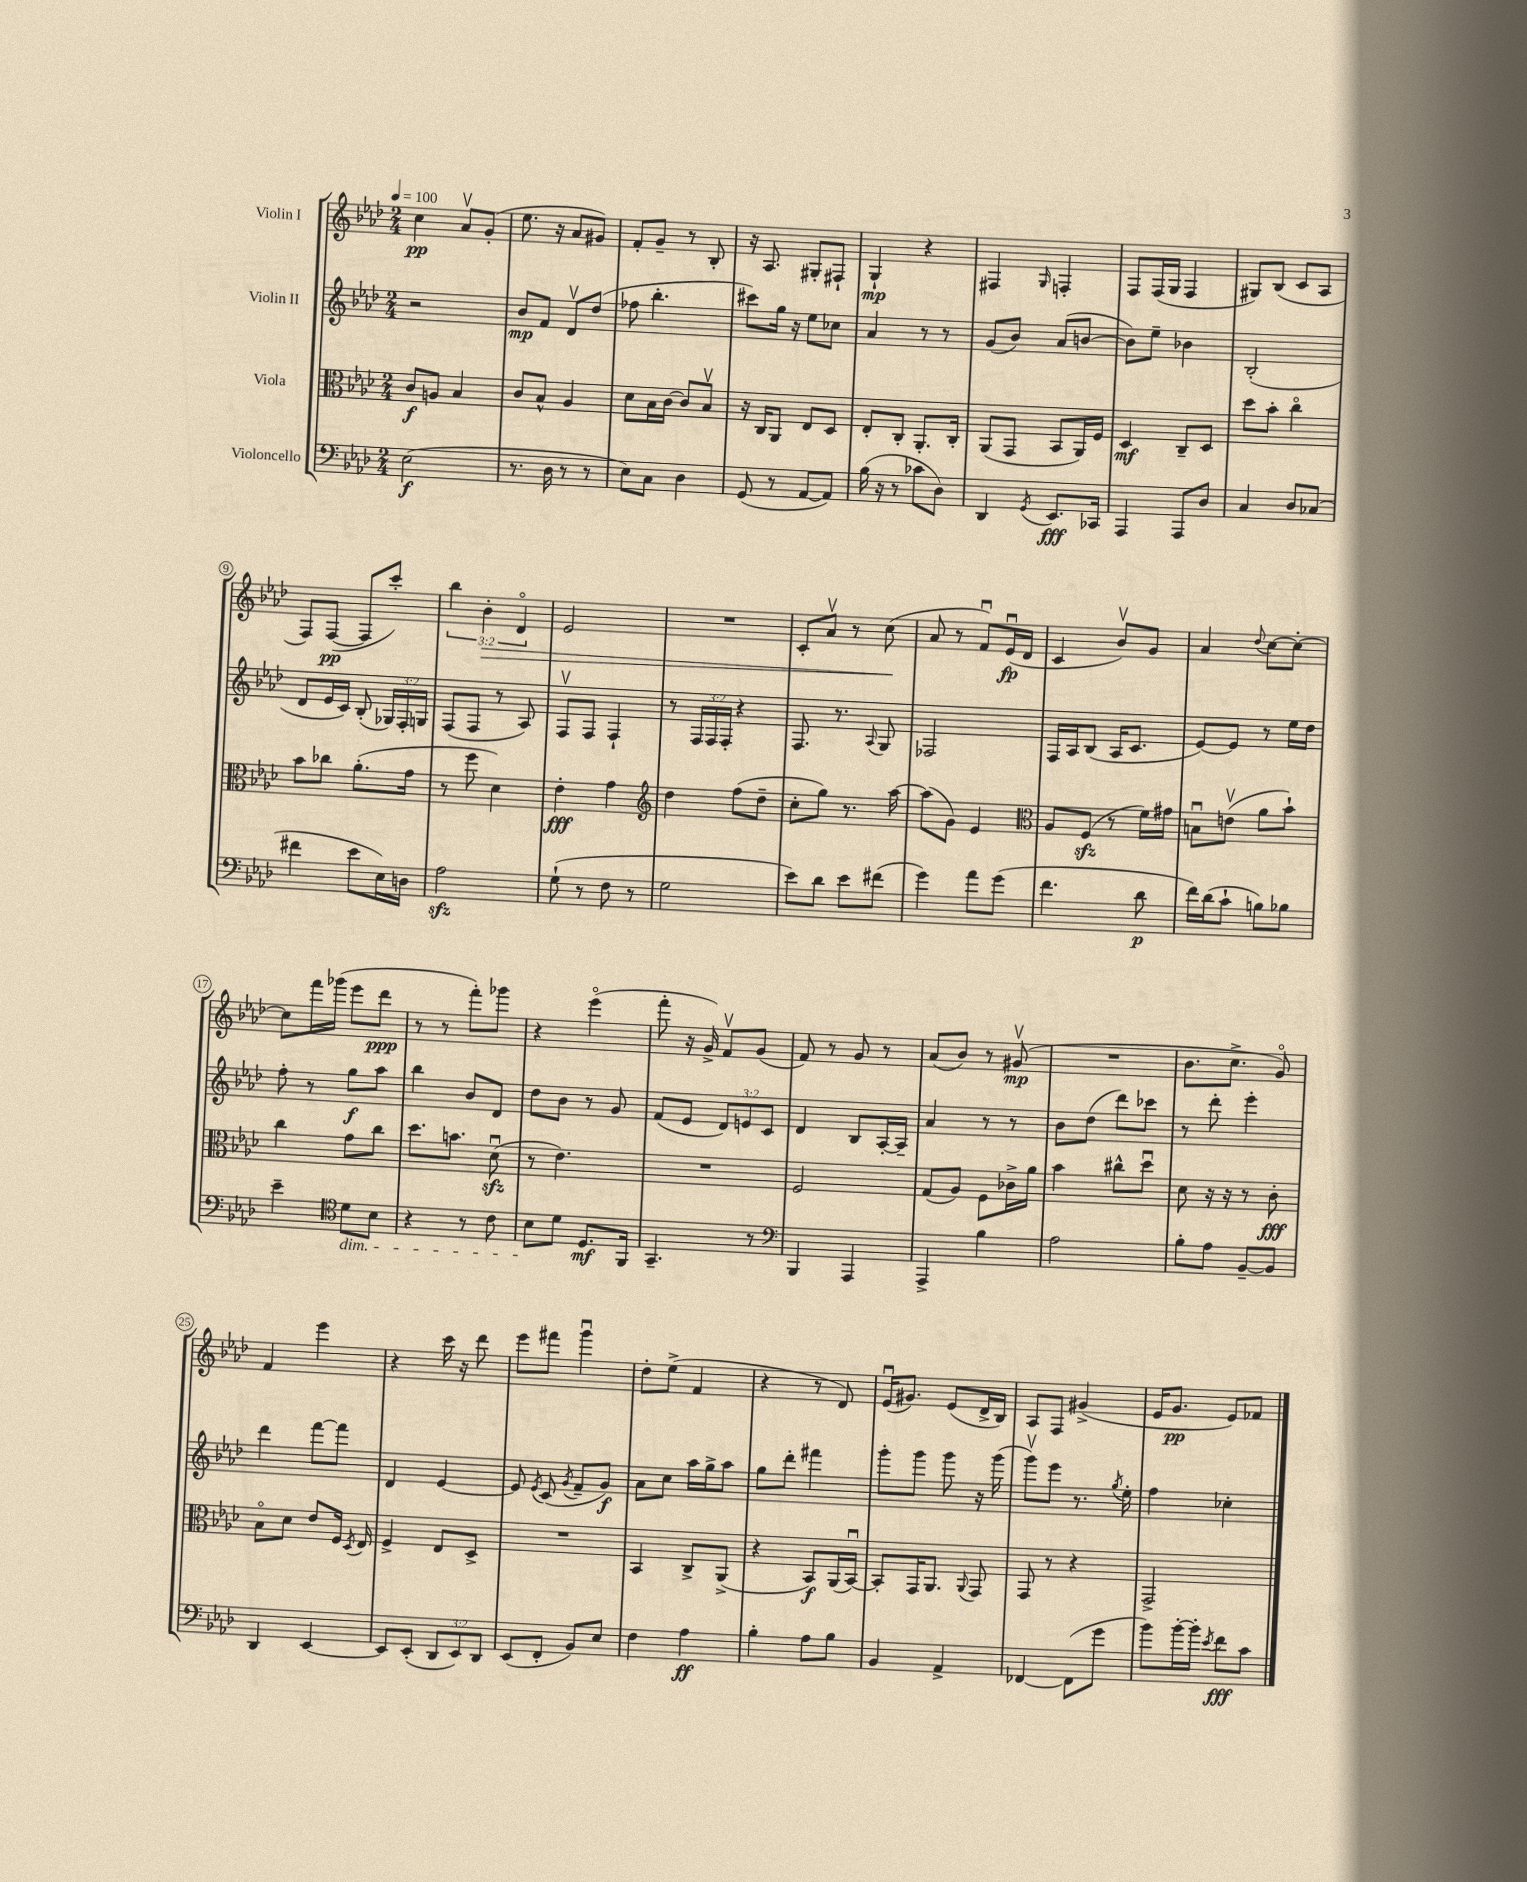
<<
\new StaffGroup <<
\new Staff = "s0" \with { instrumentName = "Violin I" } {
    \clef treble \key aes \major \numericTimeSignature \time 2/4 \override Staff.TupletNumber.text = #tuplet-number::calc-fraction-text \tempo 4 = 100
    \autoBeamOff c''4\pp aes'8[\upbow g'8]-.( |
    ees''8. r16 aes'8[ gis'8]) |
    f'8[-. g'8]-- r8 bes8-. |
    r16 aes8. gis8[-. fis8]-! |
    g4-!\mp r4 |
    fis4 \grace { g16 } f4-. |
    f8[ f16( g16] f4 |
    gis8[) bes8]( c'8[ aes8] |
    f8[) f8]~\pp( f8[ c'''8]-.) |
    \tuplet 3/2 { bes''4 bes'4-.\> des'4\flageolet } |
    ees'2 |
    R2 |
    c'8[-. aes'8]\upbow r8 c''8\!( |
    aes'8 r8 f'8[\downbow) ees'16\downbow\fp( des'16] |
    c'4 bes'8[\upbow) g'8] |
    aes'4 \appoggiatura { des''8 } c''8[~ c''8]~-. |
    c''8[ f'''16 ges'''16]( ees'''8[ des'''8]\ppp |
    r8 r8 f'''8[-.) ges'''8] |
    r4 ees'''4\flageolet( |
    f'''8-. r16 g'16->) f'8[\upbow g'8]( |
    f'8) r8 g'8 r8 |
    aes'8[( bes'8]) r8 gis'8\upbow\mp( |
    R2 |
    bes'8.[ c''8.]-> g'8\flageolet) |
    f'4 ees'''4 |
    r4 c'''16 r16 des'''8 |
    ees'''8[ fis'''8] g'''4\downbow |
    des''8[-. ees''8]->( f'4 |
    r4 r8 des'8) |
    ees'16[\downbow( gis'8.]) ees'8[( des'16-> bes16]) |
    aes8[ f8] gis'4->( |
    ees'16[ g'8.]\pp ees'8[) fes'8] \bar "|." |
}
\new Staff = "s1" \with { instrumentName = "Violin II" } {
    \clef treble \key aes \major \numericTimeSignature \time 2/4 \override Staff.TupletNumber.text = #tuplet-number::calc-fraction-text
    \autoBeamOff r2 |
    bes'8[\mp f'8] des'8[\upbow des''8]( |
    fes''8 bes''4.-. |
    cis'''8[) g''16] r16 ees''8[ ces''8] |
    aes'4 r8 r8 |
    g'8[( bes'8]) aes'8[( b'8]~ |
    b'8[) ees''8]-- bes'4 |
    bes2-.( |
    des'8[ ees'16 c'16]) bes8-.( \tuplet 3/2 { ges16[) f16-. g16] } |
    f8[( f8] r8 aes8) |
    f8[\upbow f8] f4-! |
    r8 \tuplet 3/2 { f16[ f16 f16]-. } r4 |
    f8. r8. \appoggiatura { aes8 } g8 |
    fes2 |
    f16[ aes16 bes8]( aes16[ c'8.] |
    ees'8[~) ees'8] r8 ees''16[ des''16] |
    f''8-. r8 g''8[\f aes''8] |
    bes''4 bes'8[ des'8] |
    des''8[ bes'8] r8 g'8 |
    f'8[( ees'8] \tuplet 3/2 { des'8[) e'8 c'8] } |
    des'4 bes8[ aes16~-. aes16]-- |
    aes'4 r8 r8 |
    bes'8[ des''8]( des'''8[) ces'''8] |
    r8 des'''8-. ees'''4-. |
    des'''4 f'''8[~ f'''8] |
    des'4 ees'4~ |
    ees'8 \acciaccatura { ees'8 } c'8( \acciaccatura { g'8 } f'8[-- g'8]\f) |
    aes'8[ c''8] aes''16[ g''16-> aes''8] |
    g''8[ des'''8]-. fis'''4 |
    g'''8[-. g'''8] g'''8 r16 g'''16( |
    g'''8[\upbow) ees'''8] r8. \acciaccatura { g''8 } ees''16-. |
    f''4 ces''4-. \bar "|." |
}
\new Staff = "s2" \with { instrumentName = "Viola" } {
    \clef alto \key aes \major \numericTimeSignature \time 2/4
    \autoBeamOff c'8[\f a8] bes4 |
    c'8[ bes8]-^ aes4 |
    des'8[ bes16 c'16]~ c'8[ bes8]\upbow |
    r16 c16[ aes,8] ees8[ des8] |
    ees8[-. c8]-. aes,8.[-. c16]-. |
    aes,8[( g,8] bes,8[ aes,16) f16] |
    des4\mf c8[-- des8] |
    des''8[ bes'8]-. c''4\flageolet |
    bes'8[ ces''8] aes'8.[-.( g'16] |
    r8 f''8 des'4) |
    ees'4-.\fff g'4 |
    \clef treble des''4 f''8[( des''8]-- |
    c''8[-. g''8]) r8. aes''16~ |
    aes''8[( g'8]) ees'4 |
    \clef alto aes8[ f8]\sfz( r8 f'16[) gis'16] |
    b8[\downbow e'8]\upbow( aes'8[ bes'8]-!) |
    c''4 g'8[ c''8] |
    des''8.[ b'8.] des'8\downbow\sfz( |
    r8 ees'4.) |
    R2 |
    f2 |
    g8[( aes8]) f8[ ces'16-> aes'16] |
    bes'4 cis''8[-^ des''8]\downbow |
    des'8 r16 r16 r8 c'8-.\fff |
    bes8[\flageolet des'8] ees'8[ f16] \acciaccatura { des8 } ees16 |
    f4-> ees8[ des8]-> |
    R2 |
    bes,4 c8[-> aes,8]->( |
    r4 bes,8[\f) aes,16( bes,16]~\downbow) |
    bes,8[-. g,16 aes,8.] \appoggiatura { aes,8 } g,8 |
    g,8 r8 r4 |
    g,2-> \bar "|." |
}
\new Staff = "s3" \with { instrumentName = "Violoncello" } {
    \clef bass \key aes \major \numericTimeSignature \time 2/4 \override Staff.TupletNumber.text = #tuplet-number::calc-fraction-text
    \autoBeamOff ees2\f( |
    r8. des16 r8 r8 |
    ees8[) c8] des4 |
    g,8( r8 aes,8[~ aes,8]) |
    bes16( r16 r8 ces'8[ des8]) |
    des,4 \acciaccatura { g,8 } ees,8.[\fff ces,16] |
    aes,,4 aes,,8[ des8] |
    c4 des8[ ces8]( |
    fis'4 ees'8[ ees16) d16] |
    aes2\sfz |
    g8-!( r8 f8 r8 |
    g2 |
    ees'8[) des'8] ees'8[ fis'8]( |
    g'4) aes'8[ g'8]( |
    f'4. des'8\p |
    f'16[) des'16( c'8]-! b8[) bes8] |
    ees'4-- \clef tenor des'8[\dim bes8] |
    r4 r8 c'8 |
    bes8[\! des'8] des8.[\mf f,16] |
    g,4.-- r8 |
    \clef bass bes,,4 aes,,4 |
    aes,,4-> bes4 |
    aes2 |
    bes8[-. aes8] bes,8[~-- bes,8] |
    des,4 ees,4~ |
    ees,8[ ees,8]-.( \tuplet 3/2 { des,8[ ees,8) des,8] } |
    ees,8[( f,8]-. bes,8[) ees8] |
    f4 aes4\ff |
    bes4-. aes8[ bes8] |
    bes,4 aes,4-> |
    fes,4~ fes,8[( g'8] |
    bes'8[) bes'16~-. bes'16]-. \acciaccatura { ees'8 } f'8[\fff c'8] \bar "|." |
}
>>
>>
\layout { \context { \Score \override BarNumber.stencil = #(make-stencil-circler 0.1 0.3 ly:text-interface::print) } }
